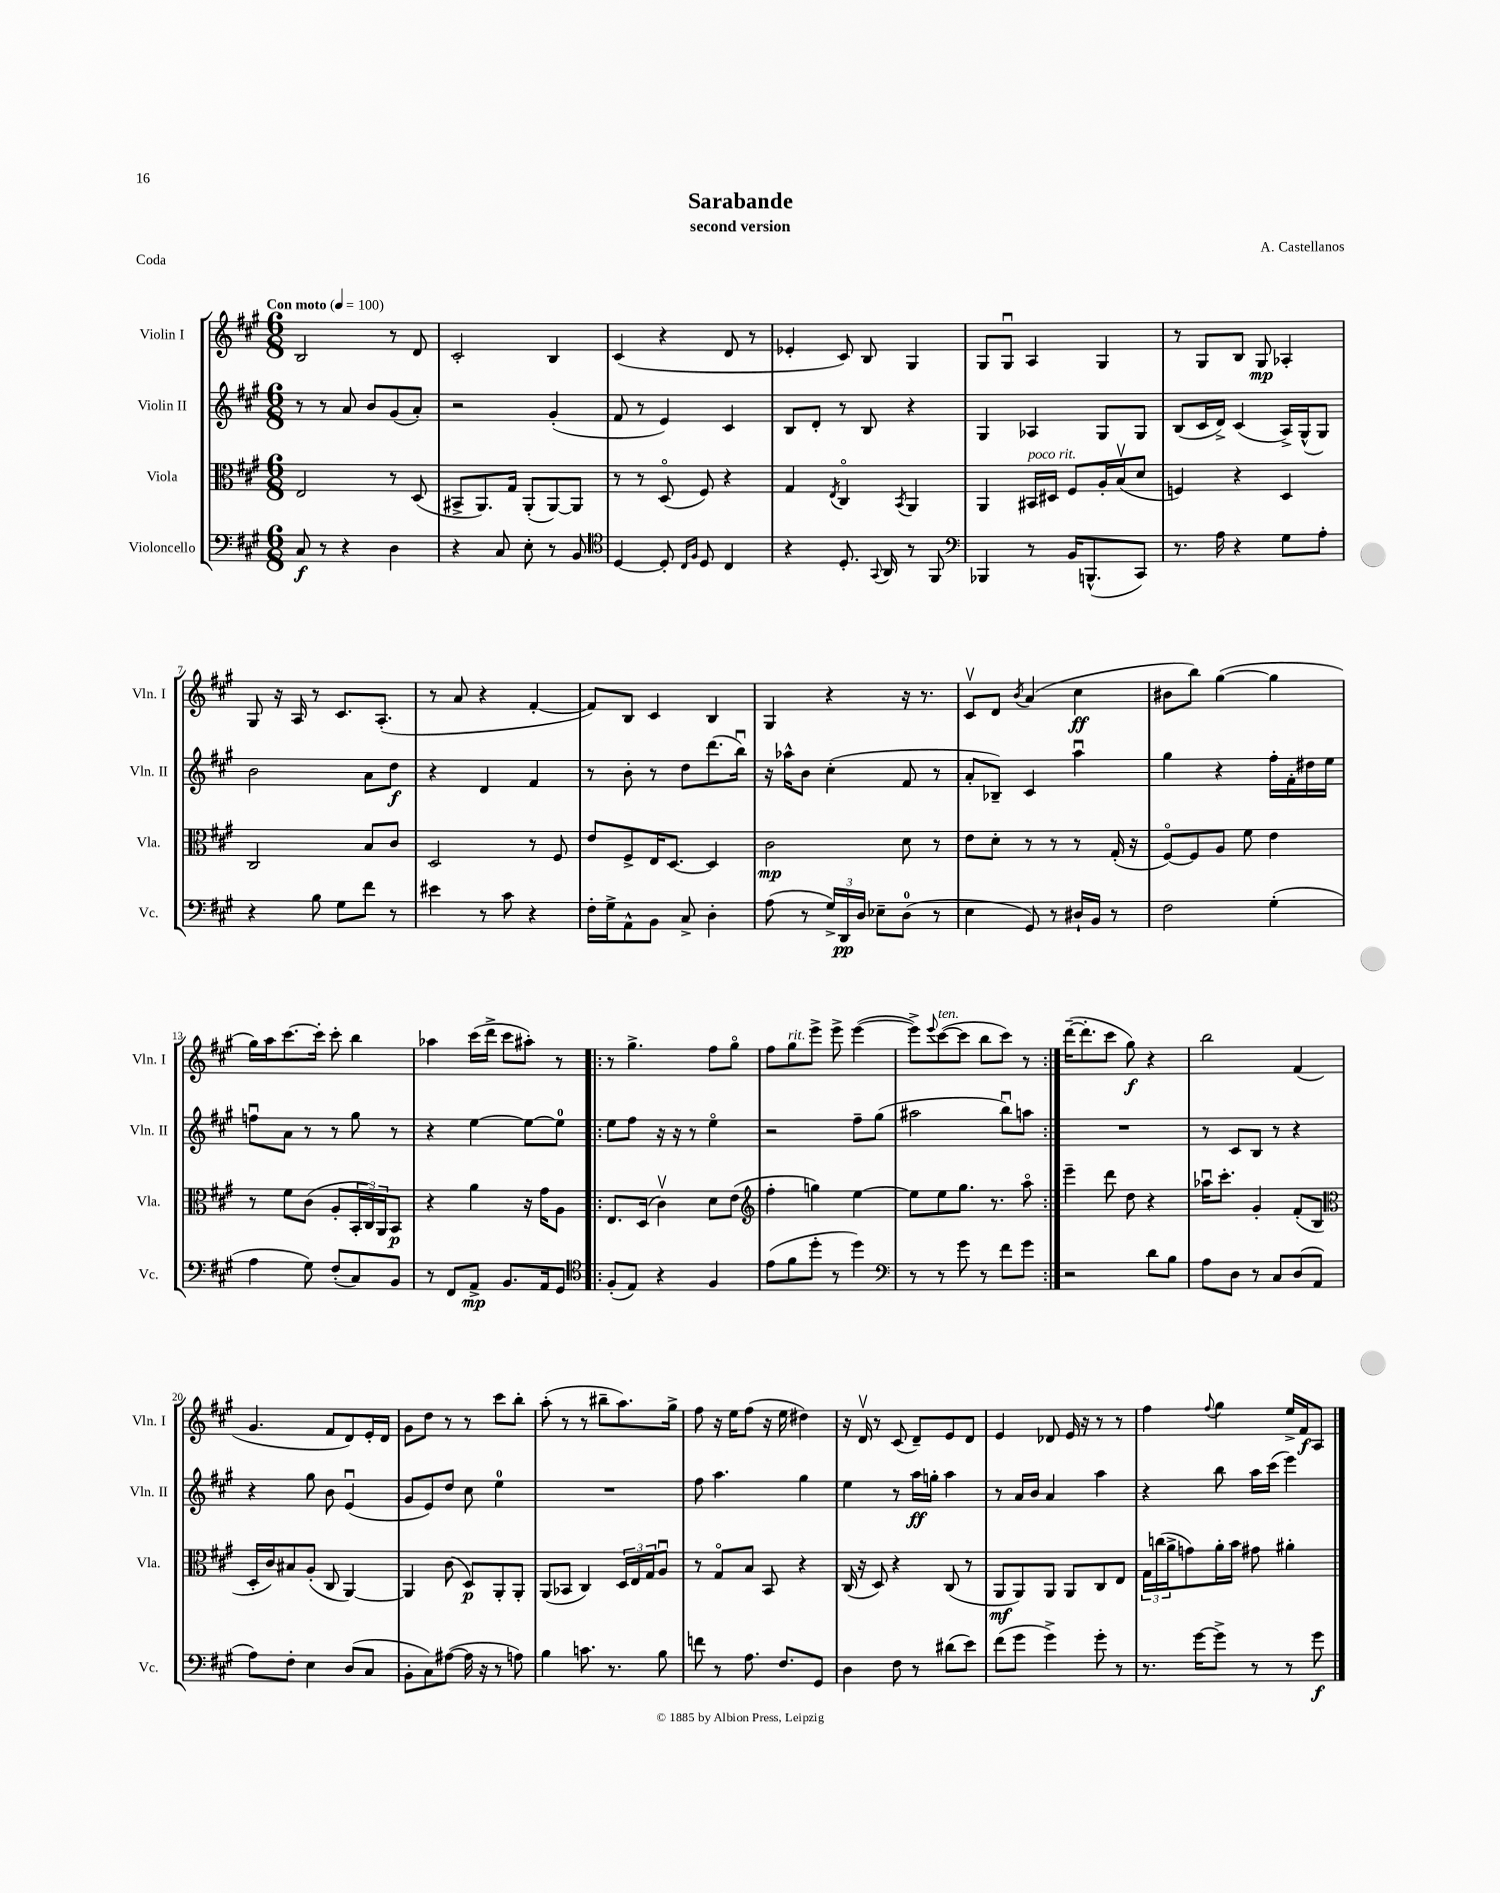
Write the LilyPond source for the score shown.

\header { title = "Sarabande" composer = "A. Castellanos" subtitle = "second version" piece = "Coda" }
<<
\new StaffGroup <<
\new Staff = "s0" \with { instrumentName = "Violin I" shortInstrumentName = "Vln. I" } {
    \clef treble \key a \major \numericTimeSignature \time 6/8 \tempo "Con moto" 4 = 100
    b2 r8 d'8 |
    cis'2-. b4 |
    cis'4( r4 d'8 r8 |
    ees'4-. cis'8) b8 gis4 |
    gis8 gis8\downbow a4 gis4 |
    r8 gis8 b8 gis8\mp aes4-. |
    gis8 r16 a16 r8 cis'8. a8.-.( |
    r8 a'8 r4 fis'4~-. |
    fis'8) b8 cis'4 b4 |
    gis4 r4 r16 r8. |
    cis'8\upbow d'8 \acciaccatura { b'8 } a'4( cis''4\ff |
    bis'8 b''8) gis''4~( gis''4 |
    gis''16) a''16 cis'''8.~ cis'''16-. cis'''8-. b''4 |
    aes''4 cis'''16( d'''16-> cis'''8 ais''8-.) r8 |
    \repeat volta 2 { r8 gis''4.-> fis''8 gis''8\flageolet |
    fis''8 gis''8^\markup { \italic "rit." } e'''8-> e'''8-> e'''4~( |
    e'''8->) \appoggiatura { e'''8 } cis'''8~^\markup { \italic "ten." }( cis'''8 b''8 cis'''8) r8 | }
    d'''16~--( d'''8.-. cis'''8 gis''8\f) r4 |
    b''2 fis'4( |
    gis'4. fis'8 d'8) e'16-. d'16 |
    gis'8 d''8 r8 r8 cis'''8 b''8-. |
    a''8-.( r8 r8 bis''8-- a''8.) gis''16-> |
    fis''8 r16 e''16 fis''8( r16 e''16 dis''4) |
    r16 d'16\upbow r8 cis'8( d'8--) e'8 d'8 |
    e'4 des'8 e'16 r16 r8 r8 |
    fis''4 \appoggiatura { fis''8 } gis''4 e''16-> fis'16\f a8 \bar "|." |
}
\new Staff = "s1" \with { instrumentName = "Violin II" shortInstrumentName = "Vln. II" } {
    \clef treble \key a \major \numericTimeSignature \time 6/8
    r8 r8 a'8 b'8 gis'8( a'8-.) |
    r2 gis'4-.( |
    fis'8 r8 e'4) cis'4 |
    b8 d'8-. r8 b8 r4 |
    gis4 aes4 gis8 gis8 |
    b8( cis'16 d'16->) cis'4( a16->) gis16-^( gis8) |
    b'2 a'8 d''8\f |
    r4 d'4 fis'4 |
    r8 b'8-. r8 d''8 d'''8.( b''16\downbow) |
    r16 aes''16-^ b'8 cis''4-.( fis'8 r8 |
    a'8-. bes8--) cis'4 a''4\downbow |
    gis''4 r4 fis''16-. fis'16-. dis''16 e''16 |
    f''8\downbow a'8 r8 r8 gis''8 r8 |
    r4 e''4~ e''8~ e''8-0 |
    \repeat volta 2 { e''8 fis''8 r16 r16 r8 e''4\flageolet |
    r2 fis''8-- gis''8( |
    ais''2 b''8\downbow) a''8 | }
    R2. |
    r8 cis'8 b8 r8 r4 |
    r4 gis''8 b'8 e'4\downbow( |
    gis'8 e'8) d''8 cis''8 e''4-0 |
    R2. |
    fis''8 a''4. gis''4 |
    e''4 r8 a''16\ff g''16-. a''4 |
    r8 a'16 b'16 a'4 a''4 |
    r4 b''8 a''16 cis'''16( e'''4) \bar "|." |
}
\new Staff = "s2" \with { instrumentName = "Viola" shortInstrumentName = "Vla." } {
    \clef alto \key a \major \numericTimeSignature \time 6/8
    e2 r8 d8( |
    bis,8-> a,8.) gis16 a,8-.( a,8~) a,8 |
    r8 r8 d8\flageolet( fis8) r4 |
    gis4 \acciaccatura { e8 } cis4\flageolet \acciaccatura { b,8 } a,4 |
    a,4 bis,16^\markup { \italic "poco rit." } dis16 fis8 a16-. b16\upbow( d'8 |
    f4) r4 d4 |
    cis2 b8 cis'8 |
    d2 r8 fis8 |
    e'8 fis8-> e16 d8.~ d4 |
    cis'2\mp d'8 r8 |
    e'8 d'8-. r8 r8 r8 gis16-.( r16 |
    fis8~\flageolet) fis8 a8 fis'8 e'4 |
    r8 fis'8 cis'8( a8-. \tuplet 3/2 { b,16-. cis16) a,16 } b,8\p |
    r4 a'4 r16 gis'16 a8 |
    \repeat volta 2 { e8. d16( cis'4\upbow) d'8 e'8( |
    \clef treble fis''4-. g''4) e''4~ |
    e''8 e''8 gis''8. r8. a''8\flageolet | }
    e'''4-- d'''8 d''8 r4 |
    aes''16\downbow cis'''8.-. gis'4-. fis'8-.( b8 |
    \clef alto d16-. cis'16) bis8 a8-.( cis8 a,4~) |
    a,4 cis'8( d8\p) a,8-. a,8-. |
    a,8( bes,8 cis4) \tuplet 3/2 { d16 e16 gis16 } a8\downbow |
    r8 gis8\flageolet b8 b,8 r4 |
    cis16( r16 d8) r4 cis8( r8 |
    a,8\mf a,8) a,8 a,8 cis8 e8 |
    \tuplet 3/2 { gis16 c''16( a'16-> } g'8) a'16-. b'16 gis'8 ais'4-. \bar "|." |
}
\new Staff = "s3" \with { instrumentName = "Violoncello" shortInstrumentName = "Vc." } {
    \clef bass \key a \major \numericTimeSignature \time 6/8
    cis8\f r8 r4 d4 |
    r4 cis8 e8-. r8 b,8 |
    \clef tenor d4~ d8-. \grace { cis16 fis16 } d8 cis4 |
    r4 d8.-. \appoggiatura { gis,8 } a,16 r8 fis,8 |
    \clef bass bes,,4 r8 b,16 b,,8.-^( cis,8) |
    r8. a16 r4 gis8 a8-. |
    r4 b8 gis8 fis'8 r8 |
    eis'4 r8 cis'8 r4 |
    fis16-. gis16-> a,8-^ b,8 cis8-> d4-. |
    a8( r8 \tuplet 3/2 { gis16->) d,16\pp d16 } ees8-- d8-0( r8 |
    e4 gis,8) r8 dis16-! b,16 r8 |
    fis2 gis4-.( |
    a4 gis8) fis8-.( cis8) b,8 |
    r8 fis,8 a,8->\mp b,8. a,16 gis,8 |
    \repeat volta 2 { \clef tenor fis8-.( e8) r4 fis4 |
    e'8( fis'8 d''8-. r8 d''4) |
    \clef bass r8 r8 gis'8 r8 fis'8 gis'8 | }
    r2 d'8 b8 |
    a8 d8 r8 cis8 d8( a,8 |
    a8) fis8-. e4 d8( cis8 |
    b,8-. cis8) ais8~( ais16 r16 r8 a8) |
    b4 c'8. r8. b8 |
    f'8 r8 a8. fis8. gis,8 |
    d4 fis8 r8 dis'8( e'8) |
    fis'8( gis'8 gis'4->) gis'8-. r8 |
    r8. gis'16~ gis'8-> r8 r8 gis'8\f \bar "|." |
}
>>
>>
